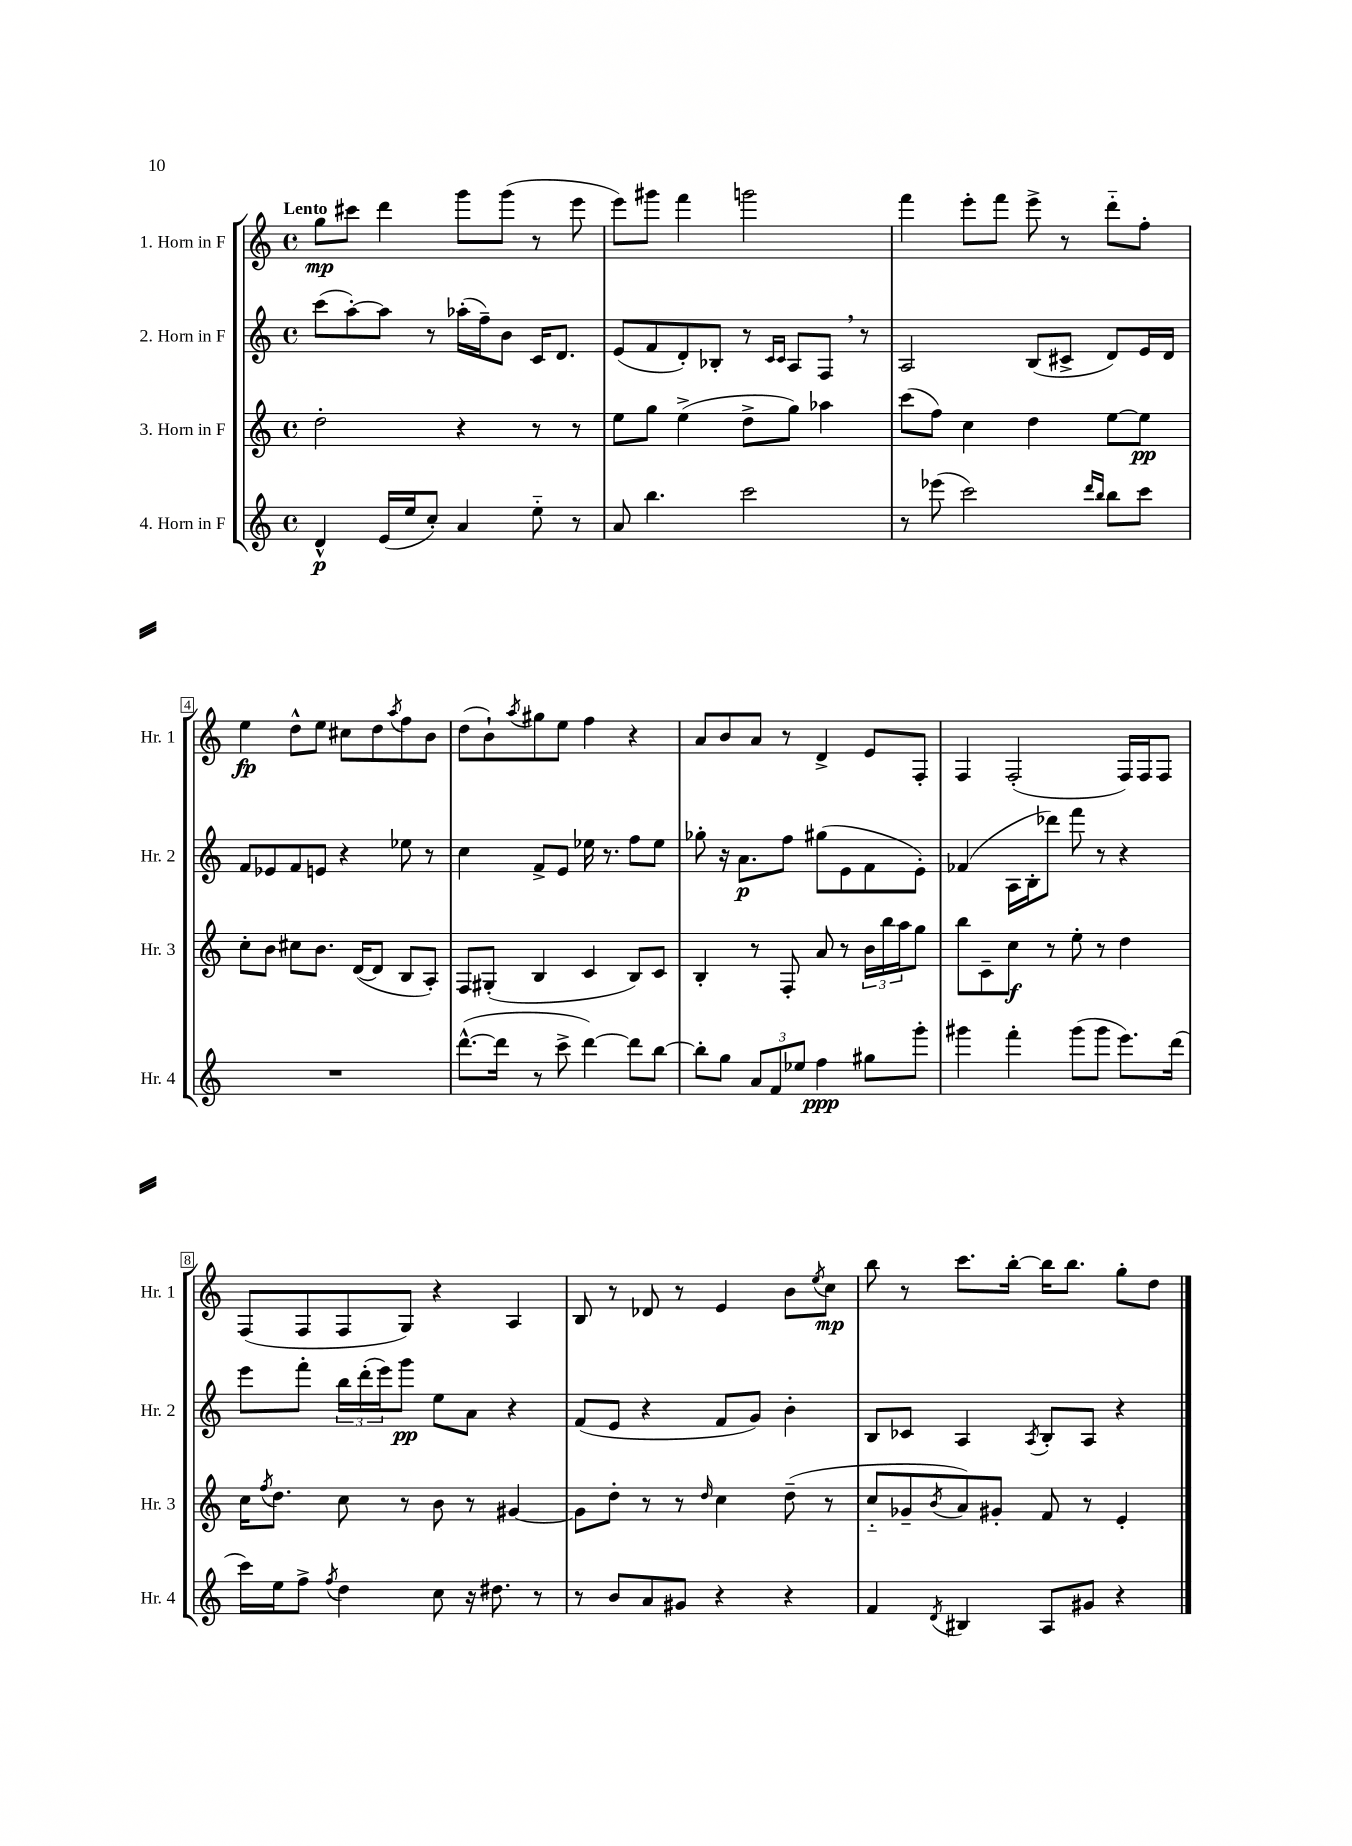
<<
\new StaffGroup <<
\new Staff = "s0" \with { instrumentName = "1. Horn in F" shortInstrumentName = "Hr. 1" } {
    \clef treble \key c \major \defaultTimeSignature \time 4/4 \tempo "Lento"
    g''8\mp cis'''8 d'''4 g'''8 g'''8( r8 e'''8 |
    e'''8) gis'''8 f'''4 g'''2 |
    f'''4 e'''8-. f'''8 e'''8-> r8 d'''8-_ f''8-. |
    e''4\fp d''8-^ e''8 cis''8 d''8 \acciaccatura { a''8 } f''8 b'8 |
    d''8( b'8-!) \acciaccatura { a''8 } gis''8 e''8 f''4 r4 |
    a'8 b'8 a'8 r8 d'4-> e'8 f8-. |
    f4 f2-.( f16) f16 f8 |
    f8( f8 f8 g8) r4 a4 |
    b8 r8 des'8 r8 e'4 b'8 \acciaccatura { e''8 } c''8\mp |
    b''8 r8 c'''8. b''16~-. b''16 b''8. g''8-. d''8 \bar "|." |
}
\new Staff = "s1" \with { instrumentName = "2. Horn in F" shortInstrumentName = "Hr. 2" } {
    \clef treble \key c \major \defaultTimeSignature \time 4/4
    c'''8( a''8~-.) a''8 r8 aes''16-.( f''16--) b'8 c'16 d'8. |
    e'8( f'8 d'8-.) bes8-. r8 \grace { c'16 c'16 } a8 f8 \breathe r8 |
    a2 b8( cis'8-> d'8) e'16 d'16 |
    f'8 ees'8 f'8 e'8 r4 ees''8 r8 |
    c''4 f'8-> e'8 ees''16 r8. f''8 ees''8 |
    ges''8-. r16 a'8.\p f''8 gis''8( e'8 f'8 e'8-.) |
    fes'4( a16 b16-. des'''8) f'''8 r8 r4 |
    e'''8 f'''8-. \tuplet 3/2 { b''16 d'''16-.( e'''16) } g'''8\pp e''8 a'8 r4 |
    f'8( e'8 r4 f'8 g'8) b'4-. |
    b8 ces'8 a4 \acciaccatura { a8 } b8-. a8 r4 \bar "|." |
}
\new Staff = "s2" \with { instrumentName = "3. Horn in F" shortInstrumentName = "Hr. 3" } {
    \clef treble \key c \major \defaultTimeSignature \time 4/4
    d''2-. r4 r8 r8 |
    e''8 g''8 e''4->( d''8-> g''8) aes''4 |
    c'''8( f''8) c''4 d''4 e''8~ e''8\pp |
    c''8-. b'8 cis''8 b'8. d'16~( d'8 b8 a8-.) |
    f8 gis8-.( b4 c'4 b8) c'8 |
    b4-. r8 f8-. a'8 r8 \tuplet 3/2 { b'16 b''16 a''16 } g''8 |
    b''8 c'8-- c''8\f r8 e''8-. r8 d''4 |
    c''16 \acciaccatura { f''8 } d''8. c''8 r8 b'8 r8 gis'4~ |
    gis'8 d''8-. r8 r8 \grace { d''16 } c''4 d''8--( r8 |
    c''8-_ ges'8-- \acciaccatura { b'8 } a'8) gis'8-. f'8 r8 e'4-. \bar "|." |
}
\new Staff = "s3" \with { instrumentName = "4. Horn in F" shortInstrumentName = "Hr. 4" } {
    \clef treble \key c \major \defaultTimeSignature \time 4/4
    d'4-^\p e'16( e''16 c''8-.) a'4 e''8-_ r8 |
    a'8 b''4. c'''2 |
    r8 ees'''8( c'''2) \grace { d'''16 b''16 } b''8 c'''8 |
    R1 |
    d'''8.~-^( d'''16 r8 c'''8-> d'''4~) d'''8 b''8~ |
    b''8-. g''8 \tuplet 3/2 { a'8 f'8 ees''8 } f''4\ppp gis''8 g'''8-. |
    gis'''4 f'''4-. gis'''8( gis'''8 e'''8.) d'''16( |
    c'''16) e''16 f''8-> \acciaccatura { f''8 } d''4 c''8 r16 dis''8. r8 |
    r8 b'8 a'8 gis'8 r4 r4 |
    f'4 \acciaccatura { d'8 } bis4 a8 gis'8 r4 \bar "|." |
}
>>
>>
\layout { \context { \Score \override BarNumber.stencil = #(make-stencil-boxer 0.1 0.3 ly:text-interface::print) } }
